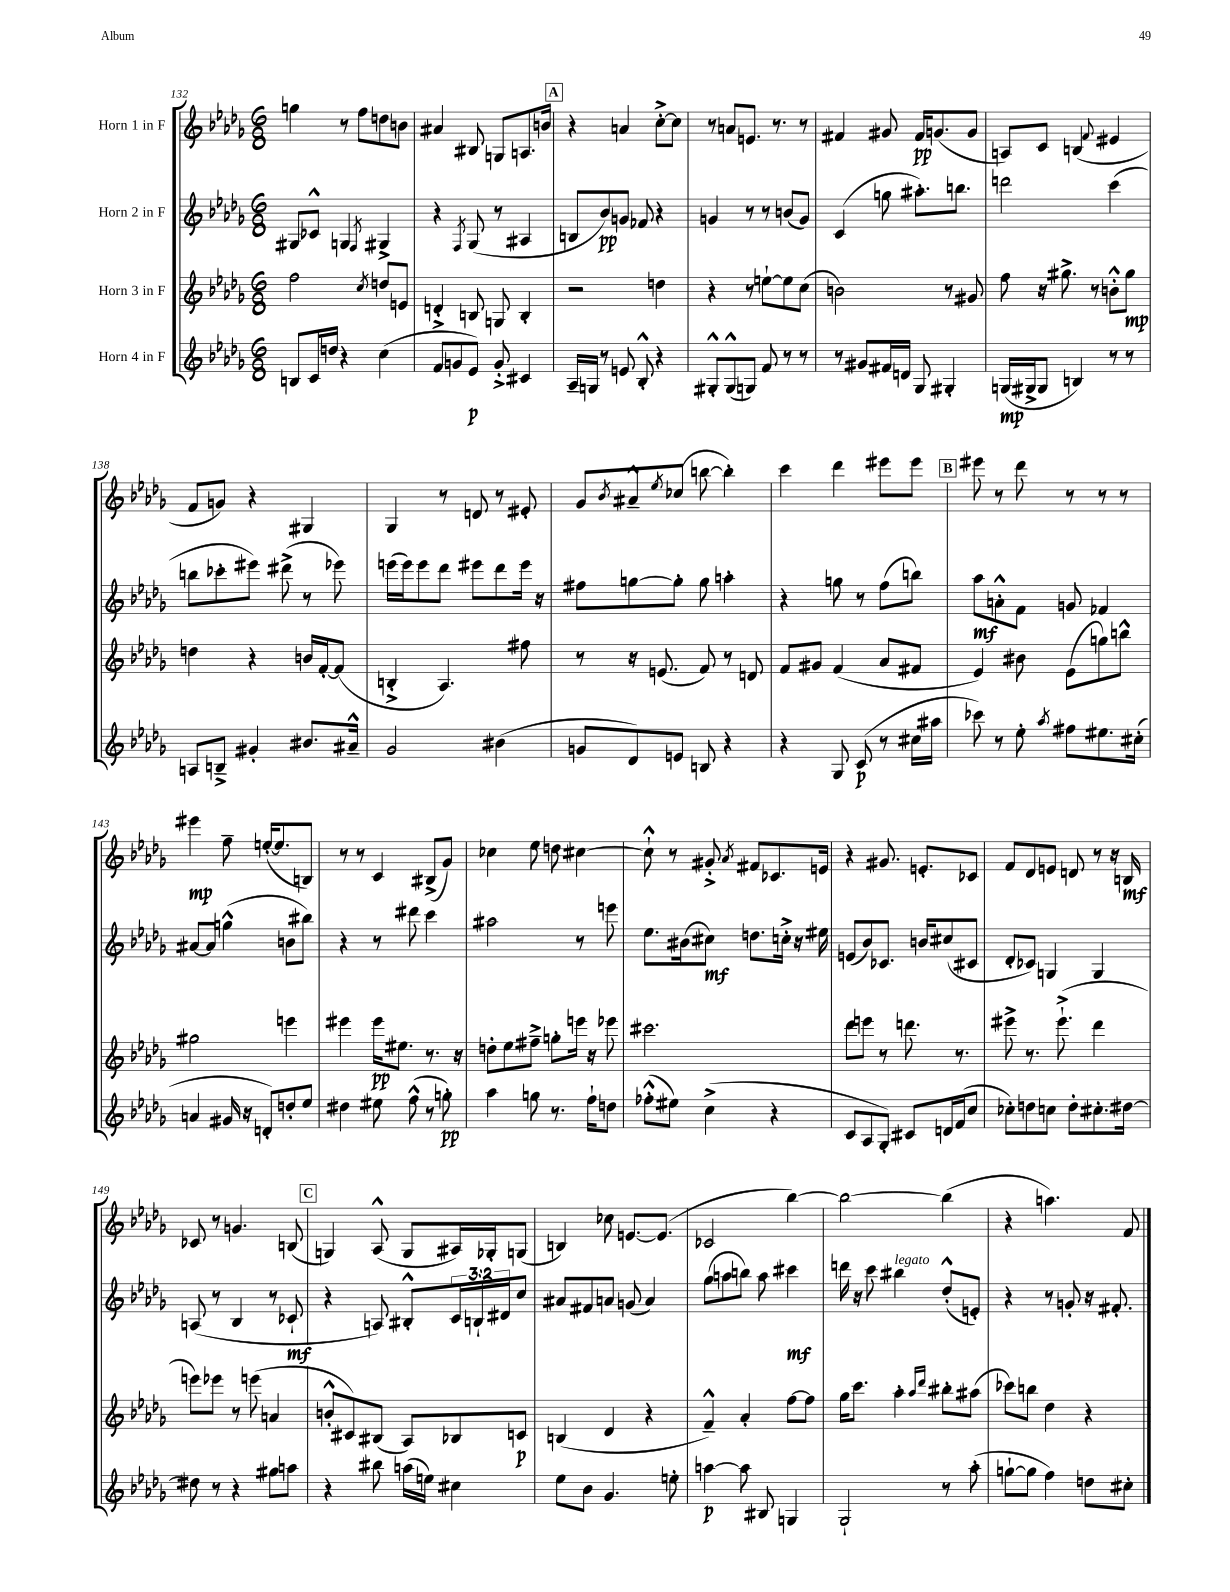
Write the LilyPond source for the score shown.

<<
\new StaffGroup <<
\new Staff = "s0" \with { instrumentName = "Horn 1 in F" } {
    \clef treble \key des \major \numericTimeSignature \time 6/8
    g''4 r8 f''8 d''8 b'8 |
    ais'4 bis8 g8 a8. b'16 |
    \mark \markup { \box "A" } r4 a'4 c''8~-.-> c''8 |
    r8 a'8 e'8. r8. r8 |
    fis'4 gis'8 fis'16\pp g'8.( g'8 |
    a8) c'8 b4( \appoggiatura { f'8 } eis'4 |
    f'8 g'8) r4 gis4 |
    ges4 r8 d'8 r8 eis'8-. |
    ges'8 \acciaccatura { bes'8 } ais'8---^ \acciaccatura { ees''8 } ces''8( b''8~ b''4-.) |
    c'''4 des'''4 eis'''8 eis'''8 |
    \mark \markup { \box "B" } eis'''8 r8 des'''8 r8 r8 r8 |
    eis'''4\mp f''8-- e''16~-.( e''8. b8) |
    r8 r8 c'4 bis8->( ges'8) |
    ces''4 ees''8 d''8 cis''4~ |
    cis''8-!-^ r8 gis'8-.-> \acciaccatura { aes'8 } fis'8 ces'8. e'16 |
    r4 gis'8. e'8.-. ces'8 |
    f'8 des'8 e'8 d'8 r8 r16 b16\mf |
    ces'8 r8 g'4. b8( |
    \mark \markup { \box "C" } g4) aes8-^( g8 ais16) ges16-. g8( |
    b4) ces''8 e'8.~ e'8.( |
    ces'2 bes''4~) |
    bes''2~ bes''4( |
    r4 a''4.) f'8 \bar "|." |
}
\new Staff = "s1" \with { instrumentName = "Horn 2 in F" } {
    \clef treble \key des \major \numericTimeSignature \time 6/8 \override Staff.TupletNumber.text = #tuplet-number::calc-fraction-text
    gis8 ces'8-^ g4 \acciaccatura { f8 } gis4-> |
    r4 \acciaccatura { f8 } ges8( r8 ais4 |
    \mark \markup { \box "A" } b8 bes'8\pp) g'8 fes'8 r4 |
    g'4 r8 r8 b'8( g'8) |
    c'4( g''8 ais''8.-.) b''8. |
    d'''2 c'''4( |
    b''8 ces'''8-. eis'''8) dis'''8->( r8 ees'''8) |
    e'''16( e'''16) e'''8 des'''8 eis'''8 des'''8 eis'''16 r16 |
    fis''8 g''8~ g''8-. g''8 a''4-. |
    r4 g''8 r8 f''8( b''8) |
    \mark \markup { \box "B" } aes''8\mf a'8-.-^ f'8 g'8 fes'4 |
    ais'8~ ais'8 g''4-^( b'8 bis''8) |
    r4 r8 dis'''8 c'''4 |
    ais''2 r8 e'''8 |
    ees''8. bis'16( cis''8\mf) d''8. c''16-.-> r16 eis''16 |
    e'8( bes'8) ces'8. b'16 cis''8( cis'8 |
    des'8-. ces'8) g4 g4 |
    a8( r8 bes4 r8 ces'8-!\mf |
    \mark \markup { \box "C" } r4 a8) bis8-.-^ \tuplet 3/2 { c'16 b16-! dis'16 } c''8 |
    ais'8 fis'8 a'8 g'8( a'4) |
    ges''8( a''8 b''8) a''8 cis'''4\mf |
    d'''16 r16 c'''8 bis''4^\markup { \italic "legato" } des''8-.-^( e'8-.) |
    r4 r8 g'8-. r16 fis'8.-. \bar "|." |
}
\new Staff = "s2" \with { instrumentName = "Horn 3 in F" } {
    \clef treble \key des \major \numericTimeSignature \time 6/8
    f''2 \acciaccatura { c''8 } d''8 e'8 |
    d'4-.-> b8 g8 b4-. |
    \mark \markup { \box "A" } r2 d''4 |
    r4 r8 e''8~-! e''8 c''8( |
    b'2) r8 gis'8 |
    f''8 r16 gis''8.-> r8 b'8-.-^ gis''8\mp |
    d''4 r4 b'16 f'16~-. f'8( |
    b4-.-> aes4.) fis''8 |
    r8 r16 e'8.( f'8) r8 d'8 |
    f'8 gis'8 f'4( aes'8 fis'8 |
    \mark \markup { \box "B" } ees'4) bis'8 ees'8( g''8) b''8-^ |
    gis''2 e'''4 |
    eis'''4 eis'''16\pp eis''8. r8. r16 |
    d''8-. ees''8 fis''8---> g''8-. e'''16 r16 ees'''8 |
    cis'''2. |
    des'''8 e'''8 r8 d'''8. r8. |
    eis'''8-> r8. eis'''8.-!->( des'''4 |
    e'''8) ees'''8 r8 e'''8( a'4 |
    \mark \markup { \box "C" } b'8-.-^ cis'8) bis8( aes8) bes8 c'8\p |
    b4( des'4 r4 |
    f'4---^) aes'4-. f''8~ f''8 |
    ges''16 c'''8. aes''4-. \grace { aes''16 des'''16 } bis''8-. ais''8( |
    ces'''8) b''8 des''4 r4 \bar "|." |
}
\new Staff = "s3" \with { instrumentName = "Horn 4 in F" } {
    \clef treble \key des \major \numericTimeSignature \time 6/8
    b8 c'16 d''16 r4 c''4( |
    f'8 g'8 ees'8\p) g'8-.-> cis'4 |
    \mark \markup { \box "A" } aes16-- g16 r8 e'8 bes8-.-^ r4 |
    gis8-.-^ gis8-^( g8) f'8 r8 r8 |
    r8 gis'8 fis'16 d'16 ges8 gis4-. |
    g16\mp( gis16-> gis8 b4) r8 r8 |
    a8 b8---> gis'4-. bis'8. ais'16---^ |
    ges'2 bis'4( |
    g'8 des'8) e'8 b8 r4 |
    r4 ges8 c'8\p( r8 cis''16 ais''16 |
    \mark \markup { \box "B" } ces'''8) r8 ees''8-. \acciaccatura { aes''8 } fis''8 eis''8. cis''16-.( |
    a'4 gis'16 r16 d'8-.) d''8-. ees''8 |
    dis''4 eis''8 f''8-^( r8 g''8-.\pp) |
    aes''4 g''8 r8. f''16-! d''8 |
    fes''8-.-^( eis''8) c''4->( r4 |
    c'8 aes8 ges8-.) cis'8 d'16 f'16( c''8 |
    ces''8-.) d''8 c''8 d''8-. cis''8.-. dis''16~ |
    dis''8 r8 r4 gis''8 a''8 |
    \mark \markup { \box "C" } r4 bis''8 a''16( e''16) cis''4 |
    ees''8 bes'8 ges'4. e''8-. |
    a''4~\p a''8 bis8 g4 |
    ges2-! r8 aes''8-.( |
    g''8~-! g''8 f''4) d''8 cis''8-. \bar "|." |
}
>>
>>
\layout { \context { \Score currentBarNumber = #132 } }
